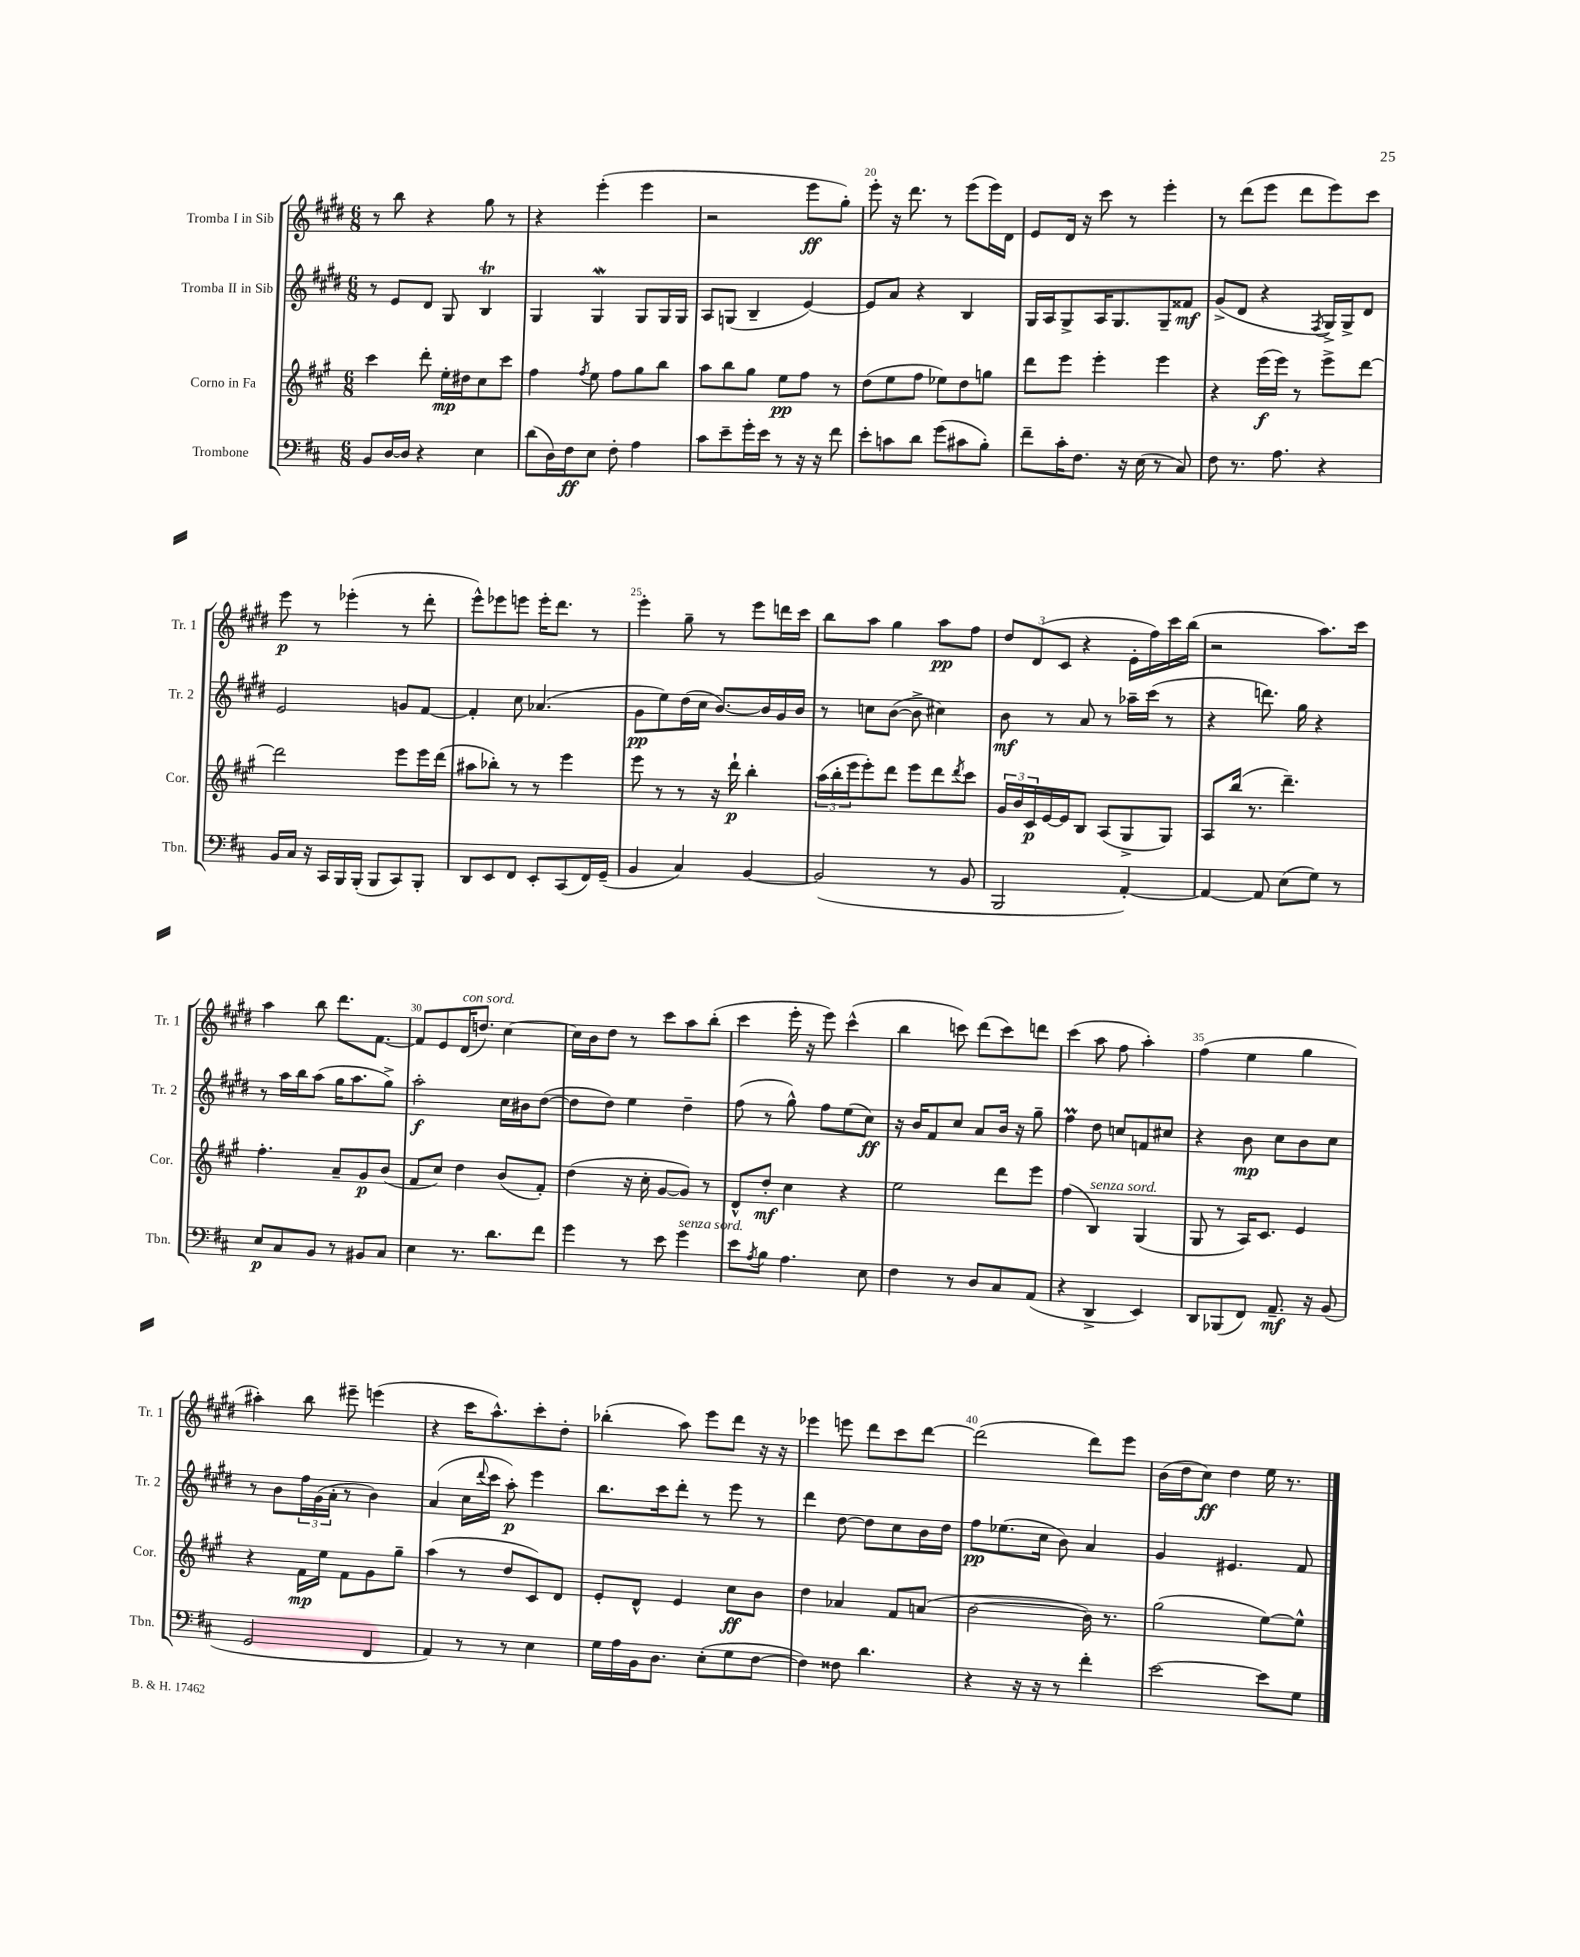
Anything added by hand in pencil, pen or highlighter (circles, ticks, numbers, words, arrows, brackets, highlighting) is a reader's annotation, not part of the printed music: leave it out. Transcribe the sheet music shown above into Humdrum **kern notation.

**kern	**dynam	**kern	**dynam	**kern	**dynam	**kern	**dynam
*part4	*part4	*part3	*part3	*part2	*part2	*part1	*part1
*staff4	*staff4	*staff3	*staff3	*staff2	*staff2	*staff1	*staff1
*I"Trombone	*	*I"Corno in Fa	*	*I"Tromba II in Sib	*	*I"Tromba I in Sib	*
*I'Tbn.	*	*I'Cor.	*	*I'Tr. 2	*	*I'Tr. 1	*
*clefF4	*	*clefG2	*	*clefG2	*	*clefG2	*
*k[f#c#]	*	*k[f#c#g#]	*	*k[f#c#g#d#]	*	*k[f#c#g#d#]	*
*M6/8	*	*M6/8	*	*M6/8	*	*M6/8	*
=17	=17	=17	=17	=17	=17	=17	=17
8BB/L	.	4ccc#\	.	8r	.	8r	.
[16D/L	.	.	.	8e/L	.	8bb\	.
16D/JJ]	.	.	.	.	.	.	.
4r	.	8ddd'\	.	8d#/J	.	4r	.
.	.	16ee'\LL	mp	8G#/	.	.	.
.	.	16dd#X\J	.	.	.	.	.
4E\	.	8cc#\	.	4BT/	.	8gg#\	.
.	.	8ccc#\J	.	.	.	8r	.
=18	=18	=18	=18	=18	=18	=18	=18
(8d\L	.	4ff#\	.	4G#/	.	4r	.
16D\L)	.	.	.	.	.	.	.
16F#\J	ff	.	.	.	.	.	.
.	.	8qff#/	.	.	.	.	.
8E\J	.	8ee\	.	4G#W/	.	(4eee'\	.
8F#'\	.	8ff#\L	.	.	.	.	.
4A\	.	8gg#\	.	8G#/L	.	4eee\	.
.	.	8bb\J	.	16G#/L	.	.	.
.	.	.	.	16G#/JJ	.	.	.
=19	=19	=19	=19	=19	=19	=19	=19
8c#\L	.	8aa\L	.	8A/L	.	2r	.
8e~\	.	8bb\	.	(8Gn/J	.	.	.
16g'\L	.	8gg#\J	.	4B~/	.	.	.
16e\JJ	.	.	.	.	.	.	.
8r	.	8ee\L	pp	.	.	.	.
16r	.	8ff#\J	.	[4e/)	.	8eee\L	ff
16r	.	.	.	.	.	.	.
8f#\	.	8r	.	.	.	8gg#'\J)	.
=20	=20	=20	=20	=20	=20	=20	=20
8e'\L	.	(8dd\L	.	8e/L]	.	8eee'\	.
8cn\	.	8ee\	.	8a/J	.	16r	.
.	.	.	.	.	.	8.ddd#\	.
8d\J	.	8ff#\J	.	4r	.	.	.
(8g\L	.	8ee-X\L)	.	.	.	8r	.
8c#X\	.	8dd\	.	4B/	.	(8eee\L	.
8B'\J)	.	8ggn\J	.	.	.	16eee\L)	.
.	.	.	.	.	.	16d#\JJ	.
=21	=21	=21	=21	=21	=21	=21	=21
8f#~\L	.	8ddd\L	.	16G#/LL	.	8e/L	.
.	.	.	.	16A/J	.	.	.
16c#'\K	.	8eee\J	.	8G#^/	.	16d#/Jk	.
8.F#\J	.	.	.	.	.	16r	.
.	.	4eee'\	.	16A/K	.	8ccc#\	.
.	.	.	.	8.G#/	.	.	.
16r	.	.	.	.	.	8r	.
(16E\	.	.	.	.	.	.	.
8r	.	4eee\	.	8G#~/	.	4eee'\	.
8C#/)	.	.	.	8f##X/J	mf	.	.
=22	=22	=22	=22	=22	=22	=22	=22
8F#\	.	4r	.	(8g#^/L	.	8r	.
8.r	.	.	.	8d#/J	.	(8ddd#\L	.
.	.	(16eee\LL	f	4r	.	8eee\J	.
8.A\	.	16eee\JJ)	.	.	.	.	.
.	.	8r	.	.	.	8ddd#\L	.
.	.	.	.	8qF#/	.	.	.
4r	.	8eee^\L	.	16G#^/LL)	.	8eee\)	.
.	.	.	.	16G#^/J	.	.	.
.	.	[8ddd\J	.	8d#/J	.	8ccc#\J	.
!!LO:LB:g=z
=23	=23	=23	=23	=23	=23	=23	=23
16BB/LL	.	2ddd\]	.	2e/	.	8eee\	p
16C#/JJ	.	.	.	.	.	.	.
16r	.	.	.	.	.	8r	.
16CC#/LL	.	.	.	.	.	.	.
16BBB/	.	.	.	.	.	(4eee-X'\	.
(16BBB'/JJ	.	.	.	.	.	.	.
8BBB/L	.	.	.	.	.	.	.
8CC#/)	.	8eee\L	.	8gn/L	.	8r	.
8BBB'/J	.	16eee\L	.	[8f#/J	.	8ddd#'\	.
.	.	(16ddd\JJ	.	.	.	.	.
=24	=24	=24	=24	=24	=24	=24	=24
8DD/L	.	8aa#X\L	.	4f#'/]	.	8eee^^\L)	.
8EE/	.	8bb-X'\J)	.	.	.	8eee-X\	.
8FF#/J	.	8r	.	8cc#\	.	8eeen\J	.
8EE'/L	.	8r	.	(4.a-X/	.	16eee'\KL	.
.	.	.	.	.	.	8.ddd#\J	.
(8CC#/	.	4eee\	.	.	.	.	.
16FF#/L)	.	.	.	.	.	8r	.
(16GG~/JJ	.	.	.	.	.	.	.
=25	=25	=25	=25	=25	=25	=25	=25
4BB/	.	8eee\	.	8g#\L	pp	4eee'\	.
.	.	8r	.	8ee\)	.	.	.
4C#/)	.	8r	.	(16dd#\L	.	8gg#~\	.
.	.	.	.	16cc#\JJ	.	.	.
.	.	16r	.	[8.b/L)	.	8r	.
.	.	16ddd`\	p	.	.	.	.
[4BB/	.	4bb'\	.	.	.	8eee\L	.
.	.	.	.	16b/L]	.	.	.
.	.	.	.	16g#/	.	16dddn\L	.
.	.	.	.	16b/JJ	.	16ccc#\JJ	.
=26	=26	=26	=26	=26	=26	=26	=26
(2BB/]	.	(24aa\LL	.	8r	.	8bb\L	.
.	.	24bb'\	.	.	.	.	.
.	.	24eee\J	.	.	.	.	.
.	.	8eee'\)	.	8ccn\L	.	8aa\J	.
.	.	8ddd\J	.	([8b\J	.	4gg#\	.
.	.	8eee\L	.	8b^\]	.	.	.
8r	.	8ddd\	.	4cc#X\)	.	8aa\L	pp
.	.	8qddd/	.	.	.	.	.
8BB/	.	8ccc#\J	.	.	.	8ff#\J	.
=27	=27	=27	=27	=27	=27	=27	=27
2BBB/	.	24g#/LL	.	8b\	mf	12dd#/L	.
.	.	24b/	.	.	.	.	.
.	.	24c#/	p	.	.	(12d#/	.
.	.	[16e/	.	8r	.	.	.
.	.	.	.	.	.	12c#/J	.
.	.	16e/J]	.	.	.	.	.
.	.	8B/J	.	8a/	.	4r	.
.	.	(8A/L	.	8r	.	.	.
[4AA'/)	.	8G#^/	.	16aa-X~\LL	.	16e'\LL	.
.	.	.	.	(16ccc#\JJ	.	16ff#\)	.
.	.	8G#/J)	.	8r	.	16ccc#\	.
.	.	.	.	.	.	(16bb\JJ	.
=28	=28	=28	=28	=28	=28	=28	=28
4AA/_	.	8A/L	.	4r	.	2r	.
.	.	(16bb/Jk	.	.	.	.	.
.	.	8.r	.	.	.	.	.
8AA/]	.	.	.	8.dddn\)	.	.	.
(8E\L	.	4.ddd~\)	.	.	.	.	.
.	.	.	.	16gg#\	.	.	.
8G\J)	.	.	.	4r	.	8.aa\L)	.
8r	.	.	.	.	.	.	.
.	.	.	.	.	.	16ccc#\Jk	.
!!LO:LB:g=z
=29	=29	=29	=29	=29	=29	=29	=29
8E/L	p	4.ff#'\	.	8r	.	4aa\	.
8C#/	.	.	.	16aa\LL	.	.	.
.	.	.	.	16bb\J	.	.	.
8BB/J	.	.	.	(8aa\J	.	8bb\	.
8r	.	8a~/L	.	16gg#\KL	.	8.ddd#\L	.
.	.	.	.	8.aa\	.	.	.
8BB#X/L	.	8g#/	p	.	.	.	.
.	.	.	.	.	.	[8.f#\J	.
8C#/J	.	(8b/J	.	8gg#^\J)	.	.	.
=30	=30	=30	=30	=30	=30	=30	=30
4E\	.	8f#/L	.	2aa'\	f	8f#/L]	.
.	.	8cc#/J)	.	.	.	8e/	.
!	!	!	!	!	!	!LO:TX:a:i:t=con sord.	!
8.r	.	4dd\	.	.	.	(16d#/K	.
.	.	.	.	.	.	8.ddn/J)	.
8.d\L	.	.	.	.	.	.	.
.	.	(8b/L	.	16cc#\LL	.	[4cc#\	.
.	.	.	.	16b#X\J	.	.	.
8f#\J	.	8f#'/J)	.	([8dd#\J	.	.	.
=31	=31	=31	=31	=31	=31	=31	=31
4g\	.	(4dd\	.	8dd#\L]	.	16cc#\LL]	.
.	.	.	.	.	.	16b\J	.
.	.	.	.	8dd#\J)	.	8dd#\J	.
8r	.	16r	.	4ee\	.	8r	.
.	.	16cc#'\	.	.	.	.	.
8e\	.	[8g#/L	.	.	.	8ccc#\L	.
!LO:TX:a:i:t=senza sord.	!	!	!	!	!	!	!
4g\	.	8g#/J])	.	4dd#~\	.	8aa\	.
.	.	8r	.	.	.	(8bb'\J	.
=32	=32	=32	=32	=32	=32	=32	=32
8e\L	.	8d^^/L	.	(8ff#\	.	4ccc#\	.
8qA/	.	.	.	.	.	.	.
8B\J	.	8dd'/J	mf	8r	.	.	.
4.A\	.	4cc#\	.	8gg#^^\)	.	16eee'\	.
.	.	.	.	.	.	16r	.
.	.	.	.	8ff#\L	.	8eee\)	.
.	.	4r	.	(8ee\	.	(4ccc#^^\	.
8E\	.	.	.	8cc#\J)	ff	.	.
=33	=33	=33	=33	=33	=33	=33	=33
4F#\	.	2ee\	.	16r	.	4bb\	.
.	.	.	.	16b/KL	.	.	.
.	.	.	.	8f#/	.	.	.
8r	.	.	.	8cc#/J	.	8cccn\)	.
8D/L	.	.	.	8a/L	.	(8ddd#\L	.
8C#/	.	8ddd\L	.	16b/Jk	.	8ccc\)	.
.	.	.	.	16r	.	.	.
(8AA/J	.	8eee\J	.	8gg#~\	.	8dddn\J	.
=34	=34	=34	=34	=34	=34	=34	=34
4r	.	(4ff#\	.	4ff#M\	.	(4ccc#\	.
!	!	!LO:TX:a:i:t=senza sord.	!	!	!	!	!
4DD^/	.	4B/)	.	8dd#\	.	8aa\	.
.	.	.	.	8ccn/L	.	8ff#\	.
4EE/)	.	(4G#/	.	8fn/	.	4aa'\)	.
.	.	.	.	8cc#X/J	.	.	.
=35	=35	=35	=35	=35	=35	=35	=35
8DD/L	.	8G#/	.	4r	.	(4ff#\	.
(8BBB-X/	.	8r	.	.	.	.	.
8FF#/J)	.	16A/KL)	.	8b\	mp	4ee\	.
.	.	8.c#/J	.	.	.	.	.
8.AA~/	mf	.	.	8cc#\L	.	.	.
.	.	4e/	.	8b\	.	4gg#\	.
16r	.	.	.	.	.	.	.
(8BB/	.	.	.	8cc#\J	.	.	.
!!LO:LB:g=z
=36	=36	=36	=36	=36	=36	=36	=36
2GG/	.	4r	.	8r	.	4aa#X'\)	.
.	.	.	.	8b\L	.	.	.
.	.	16f#\LL	mp	24ff#\L	.	8bb\	.
.	.	.	.	(24g#\	.	.	.
.	.	16ee\JJ	.	.	.	.	.
.	.	.	.	24a'\JJ	.	.	.
.	.	8f#\L	.	8r	.	8eee#X~\	.
4FF#/	.	8g#\	.	4b\)	.	(4eeen\	.
.	.	8gg#~\J	.	.	.	.	.
=37	=37	=37	=37	=37	=37	=37	=37
4AA/)	.	(4aa\	.	(4a/	.	4r	.
8r	.	8r	.	16cc#\LL	.	16ccc#\KL	.
.	.	.	.	8qqddd#/	.	.	.
.	.	.	.	16ccc#\JJ	.	8.aa^^\)	.
8r	.	8dd/L	.	8aa'\)	p	.	.
4E\	.	8c#/)	.	4eee\	.	8ccc#'\	.
.	.	8d/J	.	.	.	8dd#'\J	.
=38	=38	=38	=38	=38	=38	=38	=38
16G\LL	.	8e'/L	.	8.bb\L	.	(4bb-X'\	.
16A\	.	.	.	.	.	.	.
16BB\J	.	8d^^/J	.	.	.	.	.
8.D\J	.	.	.	16ccc#\k	.	.	.
.	.	4e/	.	8ddd#'\J	.	8aa\)	.
(8E'\L	.	.	.	8r	.	8eee\L	.
8G\	.	8cc#\L	ff	8eee\	.	8ddd#\J	.
[8F#\J	.	8b\J	.	8r	.	16r	.
.	.	.	.	.	.	16r	.
=39	=39	=39	=39	=39	=39	=39	=39
4F#\])	.	4dd\	.	4ddd#\	.	4eee-X\	.
8F##X\	.	4a-X/	.	[8dd#\	.	8eeen\	.
4.d\	.	.	.	8dd#\L]	.	8ddd#\L	.
.	.	8f#/L	.	8cc#\	.	8ccc#\	.
.	.	(8an/J	.	16b\L	.	[8ddd#\J	.
.	.	.	.	16dd#\JJ	.	.	.
=40	=40	=40	=40	=40	=40	=40	=40
4r	.	[2b\	.	8ff#\L	pp	(2ddd#\]	.
.	.	.	.	(8.ee-X\	.	.	.
16r	.	.	.	.	.	.	.
16r	.	.	.	16cc#\Jk	.	.	.
8r	.	.	.	8b\)	.	.	.
4f#'\	.	16b\])	.	4a/	.	8ddd#\L)	.
.	.	8.r	.	.	.	.	.
.	.	.	.	.	.	8eee\J	.
=41	=41	=41	=41	=41	=41	=41	=41
[2e\	.	(2gg#\	.	4g#/	.	(16b\LL	.
.	.	.	.	.	.	16dd#\J	.
.	.	.	.	.	.	8cc#\J)	ff
.	.	.	.	4.e#X/	.	4dd#\	.
8e\L]	.	[8ee\L)	.	.	.	16ee\	.
.	.	.	.	.	.	8.r	.
8G\J	.	8ee^^\J]	.	8f#/	.	.	.
==	==	==	==	==	==	==	==
*-	*-	*-	*-	*-	*-	*-	*-
